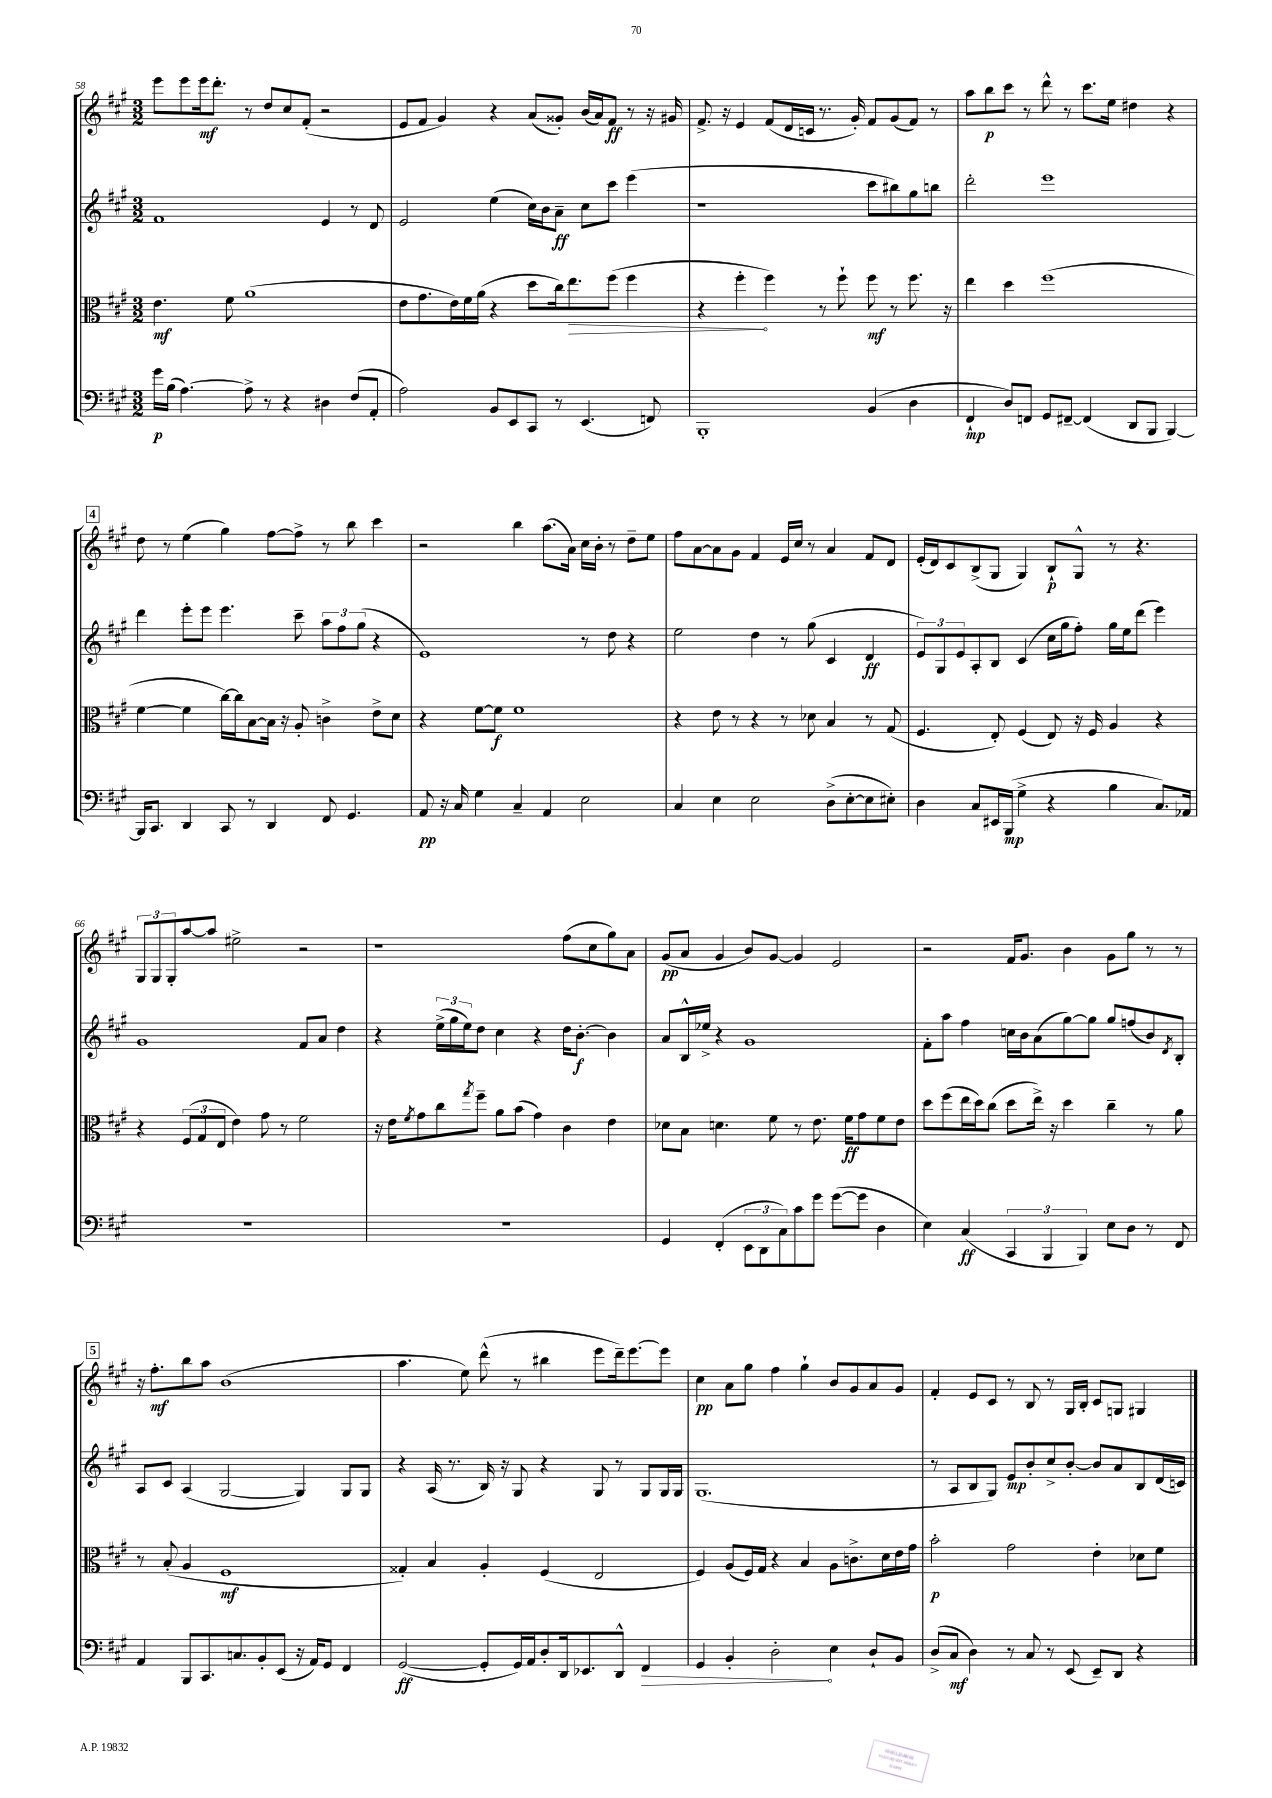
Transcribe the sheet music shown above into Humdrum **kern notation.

**kern	**kern	**kern	**kern
*staff4	*staff3	*staff2	*staff1
*clefF4	*clefC3	*clefG2	*clefG2
*k[f#c#g#]	*k[f#c#g#]	*k[f#c#g#]	*k[f#c#g#]
*M3/2	*M3/2	*M3/2	*M3/2
16g#	4.e	1f#	8eee
(16B	.	.	.
[4.A)	.	.	8eee
.	.	.	16eee
.	.	.	8.ddd'
.	8f#	.	.
8A^]	(1a	.	8r
8r	.	.	8dd
4r	.	.	8cc#
.	.	.	(8f#'
4D#	.	4e	2r
(8F#	.	8r	.
8AA'	.	8d	.
=	=	=	=
2A)	8e	2e	8e
.	8.g#	.	8f#
.	.	.	4g#)
.	16e)	.	.
.	16f#	.	.
.	(16a	.	.
8BB	4r	(4ee	4r
8EE	.	.	.
8CC#	8dd	16cc#)	(8a
.	.	16b	.
8r	16cc#)	8a~	8g##')
.	8.ee	.	.
(4.EE	.	8cc#	(16b
.	.	.	16a)
.	(8ff#	8ccc#	8f#
.	4ff#	(4eee	8r
8FF)	.	.	16r
.	.	.	16g#
=	=	=	=
1BBB'	4r	1r	8.f#^
.	.	.	16r
.	4ff#'	.	4e
.	4ff#)	.	(8f#
.	.	.	16d
.	.	.	16c
.	8r	.	8.r
.	8ff#`	.	.
.	.	.	16g#')
(4BB	8ff#	8ccc#	8f#
.	8r	8bb#)	(8g#
4D	8.ff#	8gg#	8f#)
.	.	8bb	8r
.	16r	.	.
=	=	=	=
4FF#`	4ee	2ddd'	8aa
.	.	.	8bb
8D)	4dd	.	8ccc#
8FF	.	.	8r
8GG#	(1ff#	1eee	8ddd^^
[8FF#~	.	.	8r
(4FF#]	.	.	8.ccc#
.	.	.	16ee
8DD	.	.	4dd#
8BBB	.	.	.
[4BBB)	.	.	4r
=	=	=	=
16BBB]	[4f#	4ddd	8dd
8.CC#	.	.	.
.	.	.	8r
4DD	4f#]	8eee'	(4ee
.	.	8eee	.
8CC#	[16cc#)	4.eee	4gg#)
.	16cc#]	.	.
8r	[8B	.	.
4DD	16B]	.	[8ff#
.	16r	.	.
.	8A'	8ccc#~	8ff#^]
8FF#	4c^	12aa	8r
.	.	12ff#	.
4.GG#	.	.	8bb
.	.	(12gg#	.
.	8e^	4r	4ccc#
.	8d	.	.
=	=	=	=
8AA	4r	1e)	2r
16r	.	.	.
16C#	.	.	.
4G#	[8f#	.	.
.	8f#]	.	.
4C#~	1f#	.	4bb
4AA	.	.	(8.aa
.	.	.	16a)
2E	.	8r	16cc#
.	.	.	16b'
.	.	8dd	8r
.	.	4r	8dd~
.	.	.	8ee
=	=	=	=
4C#	4r	2ee	8ff#
.	.	.	[8a
4E	8e	.	8a]
.	8r	.	8g#
2E	4r	4dd	4f#
.	8r	8r	16e
.	.	.	16cc#
.	8d-	(8gg#	8r
(8D^	4B	4c#	4a
[8E'	.	.	.
8E]	8r	4d	8f#
8E#')	(8G#	.	8d
=	=	=	=
4D	4.F#	12e)	(16e'
.	.	.	16d)
.	.	12G#	.
.	.	.	8c#
.	.	12e	.
8C#	.	8A'	(8B^
16EE#	8E')	8B	8G#
(16BBB	.	.	.
4G#^	(4F#	(4c#	4G#)
4r	8E)	16cc#	8B`
.	.	16gg#	.
.	16r	8ff#')	8G#^^
.	16F#	.	.
4B	4A	16gg#	8r
.	.	16ee	.
.	.	(8ddd	4.r
8.C#)	4r	4eee)	.
16AA-	.	.	.
=	=	=	=
1.r	4r	1g#	12G#
.	.	.	12G#
.	.	.	12G#'
.	(12F#	.	[8aa
.	12G#	.	.
.	.	.	8aa]
.	12E	.	.
.	4e)	.	2ee#^
.	8g#	.	.
.	8r	.	.
.	2f#	8f#	2r
.	.	8a	.
.	.	4dd	.
=	=	=	=
1.r	16r	4r	1r
.	16e	.	.
.	8qf#	.	.
.	8g#	.	.
.	8cc#	(24ee^	.
.	.	24gg#	.
.	.	24ee)	.
.	8qgg#	.	.
.	8ff#~	8dd	.
.	8a	4cc#	.
.	(8b	.	.
.	4g#)	4r	.
.	4c#	16dd	(8ff#
.	.	[8.b'	.
.	.	.	8cc#
.	4e	4b]	8gg#)
.	.	.	8a
=	=	=	=
4GG#	8d-	8a	(8g#
.	8B	16B^^	8a
.	.	16ee-^	.
(4FF#'	4.d	4r	4g#
12EE	.	1g#	8b)
12DD	.	.	.
.	8f#	.	[8g#
12C#)	.	.	.
8c#	8r	.	4g#]
8g#	8.e	.	.
([8g#	.	.	2e
.	16f#	.	.
8g#]	8g#	.	.
4D	8f#	.	.
.	8e	.	.
=	=	=	=
4E)	8dd	8f#'	2r
.	(8ff#	8aa	.
(4C#	16ee	4ff#	.
.	16dd)	.	.
.	(8cc#	.	.
6CC#	8dd	16cc	16f#
.	.	16b	8.g#
.	16ee^)	(8a	.
6BBB	.	.	.
.	16r	.	.
.	4dd	[8gg#)	4b
6BBB)	.	.	.
.	.	8gg#]	.
8E	4cc#~	8gg#	8g#
8D	.	(8ff	8gg#
8r	8r	8b)	8r
.	.	8qd	.
8FF#	8a	8B'	8r
=	=	=	=
4AA	8r	8A	16r
.	.	.	8.ff#'
.	(8B'	8c#	.
8BBB	4A	(4A	8bb
8.CC#	.	.	8aa
.	1F#	[2G#	(1b
8.C	.	.	.
8BB'	.	.	.
(8EE	.	.	.
16r	.	4G#])	.
16AA)	.	.	.
8GG#	.	.	.
4FF#	.	8G#	.
.	.	8G#	.
=	=	=	=
([2GG#	4G##')	4r	4.aa
.	4B	(16A	.
.	.	8.r	.
.	.	.	8ee)
8GG#']	4A'	16B)	(8ddd^^
.	.	16r	.
16GG#)	.	8G#	8r
16AA	.	.	.
8D'	(4F#	4r	4bb#
16DD	.	.	.
8.EE-	.	.	.
.	2E	8G#	8eee
8DD^^	.	8r	16ddd~)
.	.	.	[8.eee
4FF#	.	8G#	.
.	.	16G#	8eee]
.	.	16G#	.
=	=	=	=
4GG#	4F#)	(1.G#	4cc#
4BB'	(8A	.	8a
.	16F#)	.	8gg#
.	16G#	.	.
2D'	4r	.	4ff#
.	4B	.	4gg#`
4E	8A	.	8b
.	8.c^	.	8g#
8D`	.	.	8a
.	16d	.	.
8BB	16e	.	8g#
.	16g#	.	.
=	=	=	=
(8D^	2b'	8r	4f#'
8C#	.	8A	.
4D)	.	8B	8e
.	.	8G#)	8c#
8r	2g#	8e	8r
8C#	.	8b'	8B
8r	.	8cc#^	8r
(8EE	.	[8b'	16G#
.	.	.	16B'
8EE~)	4e'	8b]	8c#
8DD	.	8a	8G
4r	8d-	8B	4G#
.	8f#	(16d	.
.	.	16c)	.
==	==	==	==
*-	*-	*-	*-
